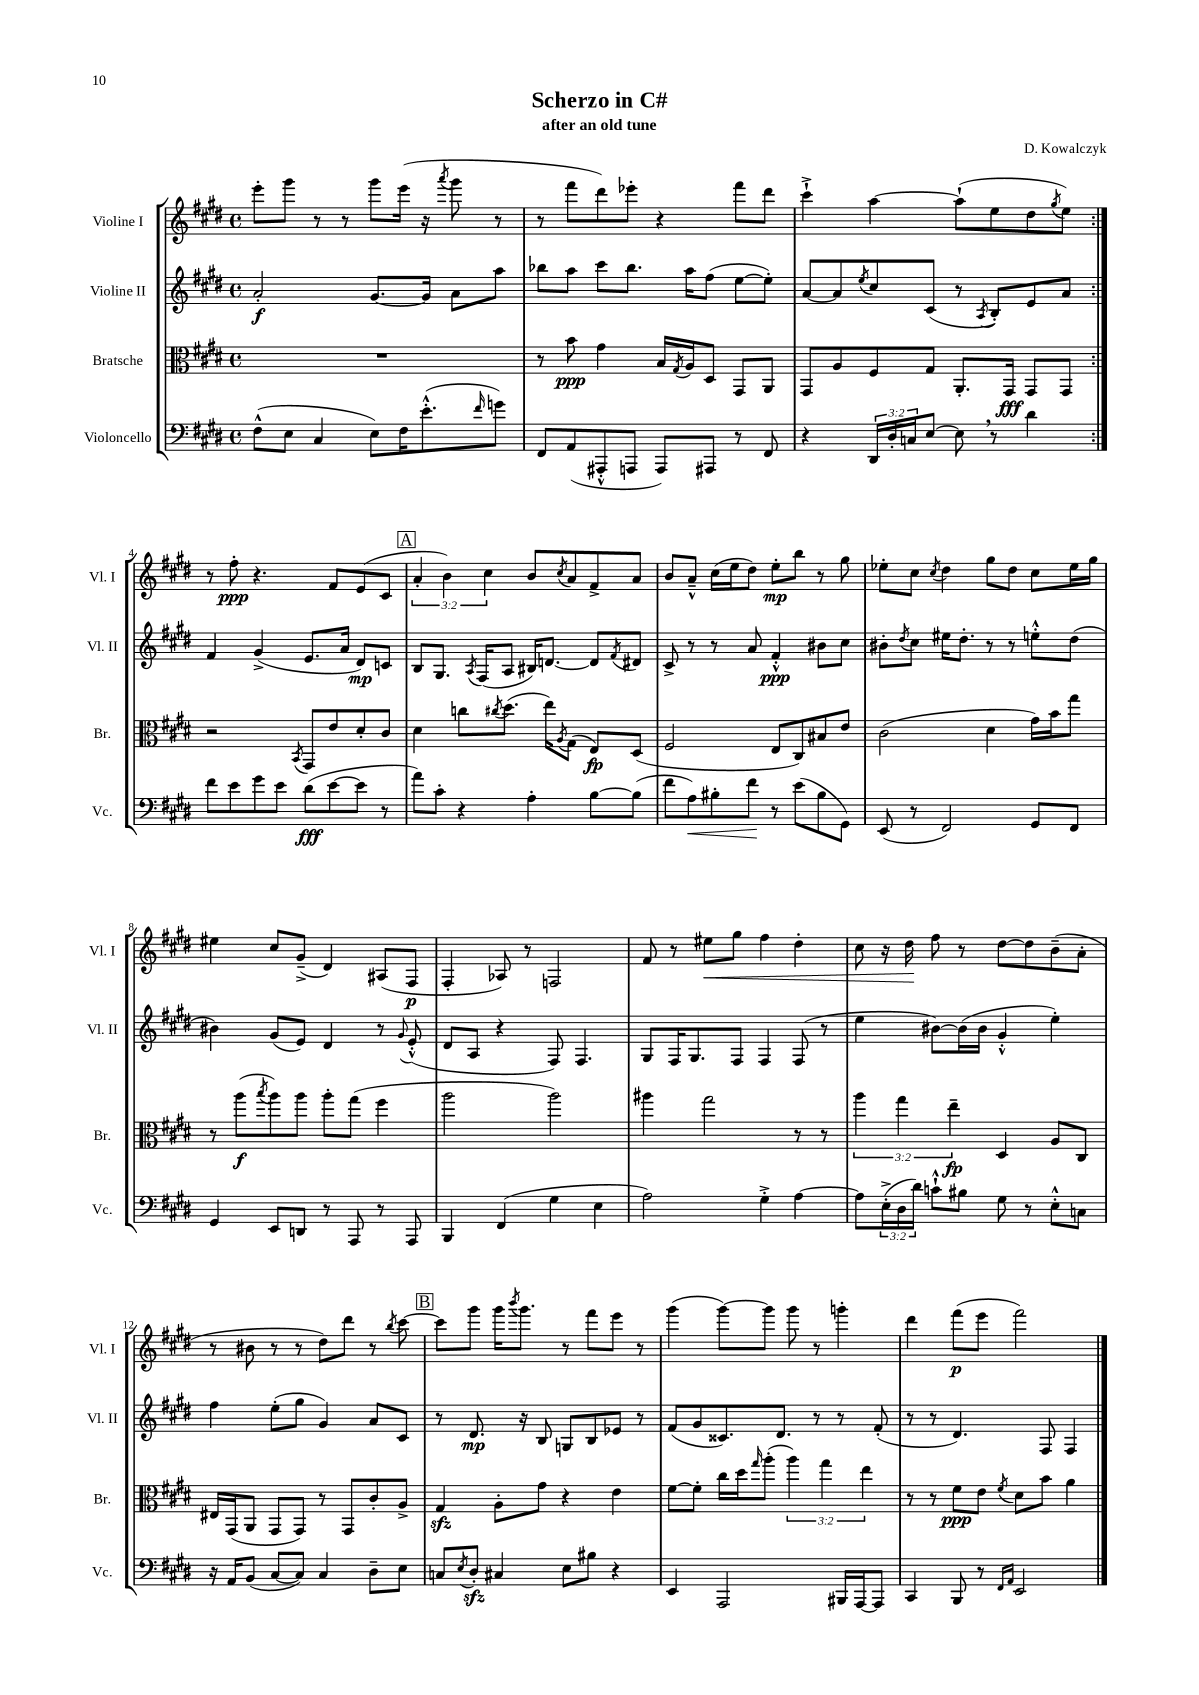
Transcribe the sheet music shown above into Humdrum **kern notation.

**kern	**dynam	**kern	**dynam	**kern	**dynam	**kern	**dynam
*part4	*part4	*part3	*part3	*part2	*part2	*part1	*part1
*staff4	*staff4	*staff3	*staff3	*staff2	*staff2	*staff1	*staff1
*I"Violoncello	*	*I"Bratsche	*	*I"Violine II	*	*I"Violine I	*
*I'Vc.	*	*I'Br.	*	*I'Vl. II	*	*I'Vl. I	*
*clefF4	*	*clefC3	*	*clefG2	*	*clefG2	*
*k[f#c#g#d#]	*	*k[f#c#g#d#]	*	*k[f#c#g#d#]	*	*k[f#c#g#d#]	*
*M4/4	*	*M4/4	*	*M4/4	*	*M4/4	*
*met(c)	*	*met(c)	*	*met(c)	*	*met(c)	*
=1	=1	=1	=1	=1	=1	=1	=1
(8F#^^\L	.	1r	.	2a'/	f	8eee'\L	.
8E\J	.	.	.	.	.	8ggg#\J	.
4C#/	.	.	.	.	.	8r	.
.	.	.	.	.	.	8r	.
8E\L)	.	.	.	[8.g#/L	.	8ggg#\L	.
16F#\K	.	.	.	.	.	(16eee\Jk	.
(8.e'^^\	.	.	.	16g#/Jk]	.	16r	.
.	.	.	.	.	.	8qaaa/	.
.	.	.	.	8a\L	.	8ggg#\	.
16qqf#/	.	.	.	.	.	.	.
8gn\J)	.	.	.	8aa\J	.	8r	.
=2	=2	=2	=2	=2	=2	=2	=2
8FF#/L	.	8r	.	8bb-X\L	.	8r	.
(8AA/	.	8b\	ppp	8aa\J	.	8fff#\L	.
8AAA#X'^^/	.	4g#\	.	8ccc#\L	.	8ddd#\)	.
8AAAn/J	.	.	.	8.bb-\J	.	8eee-X'\J	.
8AAA/L)	.	16B/LL	.	.	.	4r	.
.	.	8qG#/	.	.	.	.	.
.	.	16A/J	.	16aa\KL	.	.	.
8AAA#X/J	.	8D#/J	.	(8ff#\J	.	.	.
8r	.	8GG#/L	.	[8ee\L	.	8fff#\L	.
8FF#/	.	8AA/J	.	8ee'\J])	.	8ddd#\J	.
=3	=3	=3	=3	=3	=3	=3	=3
4r	.	8GG#/L	.	[8a/L	.	4ccc#`^\	.
.	.	8A/	.	8a/]	.	.	.
.	.	.	.	8qee/	.	.	.
24DD#/LL	.	8F#/	.	8cc#/	.	[4aa\	.
24D#'/	.	.	.	.	.	.	.
24Cn/J	.	.	.	.	.	.	.
[8E/J	.	8G#/J	.	(8c#/J	.	.	.
8E,\]	.	8.AA'/L	.	8r	.	(8aa`\L]	.
.	.	.	.	8qA/	.	.	.
8r	.	.	.	8B'/L)	.	8ee\	.
.	.	16GG#/Jk	fff	.	.	.	.
4d#\	.	8GG#/L	.	8e/	.	8dd#\	.
.	.	.	.	.	.	8qgg#/	.
.	.	8GG#/J	.	8a/J	.	8ee\J)	.
!!LO:LB:g=z
=4:|!	=4:|!	=4:|!	=4:|!	=4:|!	=4:|!	=4:|!	=4:|!
8f#\L	.	2r	.	4f#/	.	8r	.
8e\	.	.	.	.	.	8ff#'\	ppp
8g#\	.	.	.	(4g#^/	.	4.r	.
8e\J	.	.	.	.	.	.	.
.	.	8qBB/	.	.	.	.	.
(8d#\L	fff	8GG#/L	.	8.e/L	.	.	.
[8e\	.	8e/	.	.	.	8f#/L	.
.	.	.	.	16a/Jk	.	.	.
8e\J]	.	8d#'/	.	8d#/L)	mp	(8e/	.
8r	.	8c#/J	.	8cn/J	.	8c#/J	.
!!LO:REH:place=s1:t=A
=5	=5	=5	=5	=5	=5	=5	=5
8a\L)	.	4d#\	.	8B/L	.	6a'/	.
8c#'\J	.	.	.	8.G#/J	.	.	.
.	.	.	.	.	.	6b\)	.
4r	.	8ccn\L	.	.	.	.	.
.	.	.	.	8qA/	.	.	.
.	.	.	.	(16F#/KL	.	.	.
.	.	.	.	.	.	6cc#\	.
.	.	8qcc#X/	.	.	.	.	.
.	.	(8.dd#\J	.	8A/J	.	.	.
4A'\	.	.	.	16B#X/KL)	.	8b/L	.
.	.	16ee\KL)	.	[8.dn/J	.	.	.
.	.	8qA/	.	.	.	8qcc#/	.
.	.	(8G#\J	.	.	.	8a/	.
[8B\L	.	8E/L)	fp	8d/L]	.	8f#^/	.
.	.	.	.	8qf#/	.	.	.
(8B\J]	.	(8D#/J	.	8d#X/J	.	8a/J	.
=6	=6	=6	=6	=6	=6	=6	=6
8f#\L	.	2F#/	.	8c#^/	.	8b/L	.
!	!LO:HP:b	!	!	!	!	!	!
8A\)	<	.	.	8r	.	8a~^^/J	.
8B#X'\	.	.	.	8r	.	(16cc#\LL	.
.	.	.	.	.	.	16ee\J	.
8f#\J	.	.	.	8a/	.	8dd#\J)	.
8r	[	8E/L	.	4f#'^^/	ppp	8ee'\L	mp
(8e\L	.	8C#/)	.	.	.	8bb\J	.
8B#\	.	8B#X/	.	8b#X\L	.	8r	.
8GG#\J)	.	8e/J	.	8cc#\J	.	8gg#\	.
=7	=7	=7	=7	=7	=7	=7	=7
(8EE/	.	(2c#\	.	8b#X'\L	.	8ee-X'\L	.
.	.	.	.	8qdd#/	.	.	.
8r	.	.	.	8cc#\J	.	8cc#\J	.
.	.	.	.	.	.	8qcc#/	.
2FF#/)	.	.	.	16ee#X\KL	.	4dd#\	.
.	.	.	.	8.dd#'\J	.	.	.
.	.	4d#\	.	8r	.	8gg#\L	.
.	.	.	.	8r	.	8dd#\J	.
8GG#/L	.	16g#\LL)	.	8een'^^\L	.	8cc#\L	.
.	.	16b\J	.	.	.	.	.
8FF#/J	.	8gg#\J	.	(8dd#\J	.	16ee-\L	.
.	.	.	.	.	.	16gg#\JJ	.
!!LO:LB:g=z
=8	=8	=8	=8	=8	=8	=8	=8
4GG#/	.	8r	.	4b#X\)	.	4ee#X\	.
.	.	(8aa\L	f	.	.	.	.
.	.	8qbb/	.	.	.	.	.
8EE/L	.	8aa\)	.	(8g#/L	.	8cc#/L	.
8DDn/J	.	8aa\J	.	8e/J)	.	(8g#~^/J	.
8r	.	8aa'\L	.	4d#/	.	4d#/)	.
8AAA/	.	(8gg#\J	.	.	.	.	.
8r	.	4ff#\	.	8r	.	(8A#X/L	.
.	.	.	.	8qqg#/	.	.	.
8AAA/	.	.	.	(8e'^^/	.	8F#/J	p
=9	=9	=9	=9	=9	=9	=9	=9
4BBB/	.	2aa\	.	8d#/L	.	4F#'/	.
.	.	.	.	8A/J	.	.	.
(4FF#/	.	.	.	4r	.	8A-X/)	.
.	.	.	.	.	.	8r	.
4G#\	.	2aa\)	.	8F#/)	.	2Fn/	.
.	.	.	.	4.F#/	.	.	.
4E\	.	.	.	.	.	.	.
=10	=10	=10	=10	=10	=10	=10	=10
2A\)	.	4aa#X\	.	8G#/L	.	8f#/	.
.	.	.	.	16F#/K	.	8r	.
.	.	.	.	8.G#/	.	.	.
!	!	!	!	!	!	!	!LO:HP:b
.	.	2gg#\	.	.	.	8ee#X\L	<
.	.	.	.	8F#/J	.	8gg#\J	.
4G#'^\	.	.	.	4F#/	.	4ff#\	.
[4A\	.	8r	.	(8F#/	.	4dd#'\	.
.	.	8r	.	8r	.	.	.
=11	=11	=11	=11	=11	=11	=11	=11
8A\L]	.	6aa\	.	4ee\	.	8cc#\	.
(24E'^\L	.	.	.	.	.	16r	.
24D#\	.	6gg#\	.	.	.	.	.
.	.	.	.	.	.	16dd#\	.
24d#\JJ)	.	.	.	.	.	.	.
8cn`^^\L	.	.	.	[8b#X\L)	.	8ff#\	[
.	.	6ee~\	fp	.	.	.	.
8B#X\J	.	.	.	(16b#\L]	.	8r	.
.	.	.	.	16b#\JJ	.	.	.
8G#\	.	4D#/	.	4g#'^^/	.	[8dd#\L	.
8r	.	.	.	.	.	8dd#\]	.
8E'^^\L	.	8A/L	.	4ee'\)	.	(8b~\	.
8Cn\J	.	8C#/J	.	.	.	8a'\J	.
!!LO:LB:g=z
=12	=12	=12	=12	=12	=12	=12	=12
16r	.	16E#X/LL	.	4ff#\	.	8r	.
16AA/KL	.	(16GG#/J	.	.	.	.	.
(8BB/J	.	8AA/J	.	.	.	8b#X\	.
[8C#/L	.	8GG#/L	.	(8ee'\L	.	8r	.
8C#/J])	.	8GG#/J)	.	8gg#\J	.	8r	.
4C#/	.	8r	.	4g#/)	.	8dd#\L)	.
.	.	8GG#/L	.	.	.	8ddd#\J	.
8D#~\L	.	8c#'/	.	8a/L	.	8r	.
.	.	.	.	.	.	8qbb/	.
8E\J	.	8A^/J	.	8c#/J	.	[8ccc#\	.
!!LO:REH:place=s1:t=B
=13	=13	=13	=13	=13	=13	=13	=13
8Cn/L	.	4G#zz/	.	8r	.	8ccc#\L]	.
8qE/	.	.	.	.	.	.	.
8D#zz'/J	.	.	.	8.d#/	mp	8ggg#\J	.
4C#X/	.	8A'\L	.	.	.	16ggg#\KL	.
.	.	.	.	.	.	8qbbb/	.
.	.	.	.	16r	.	8.ggg#\J	.
.	.	8g#\J	.	8B/	.	.	.
8E\L	.	4r	.	8Gn/L	.	8r	.
8B#X\J	.	.	.	8B/	.	8fff#\L	.
4r	.	4e\	.	8e-X/J	.	8eee\J	.
.	.	.	.	8r	.	8r	.
=14	=14	=14	=14	=14	=14	=14	=14
4EE/	.	[8f#\L	.	(8f#/L	.	(4ggg#\	.
.	.	8f#'\J]	.	8g#/	.	.	.
2AAA/	.	16cc#\LL	.	8.c##X/)	.	[8ggg#\L)	.
.	.	16dd#\J	.	.	.	.	.
.	.	16qqgg#/	.	.	.	.	.
.	.	(8aa'\J	.	.	.	8ggg#\J]	.
.	.	.	.	8.d#/J	.	.	.
.	.	6aa\)	.	.	.	8ggg#\	.
.	.	.	.	8r	.	8r	.
.	.	6gg#\	.	.	.	.	.
16BBB#X/LL	.	.	.	8r	.	4gggn'\	.
[16AAA/J	.	.	.	.	.	.	.
.	.	6ee\	.	.	.	.	.
8AAA/J]	.	.	.	(8f#'/	.	.	.
=15	=15	=15	=15	=15	=15	=15	=15
4CC#/	.	8r	.	8r	.	4ddd#\	.
.	.	8r	.	8r	.	.	.
8BBB/	.	8f#\L	ppp	4.d#/)	.	(8fff#\L	p
8r	.	8e\J	.	.	.	8eee\J	.
16qqFF#/LL	.	.	.	.	.	.	.
16qqAA/JJ	.	8qf#/	.	.	.	.	.
2EE/	.	8d#\L	.	.	.	2fff#\)	.
.	.	8b\J	.	8F#/	.	.	.
.	.	4a\	.	4F#/	.	.	.
==	==	==	==	==	==	==	==
*-	*-	*-	*-	*-	*-	*-	*-
